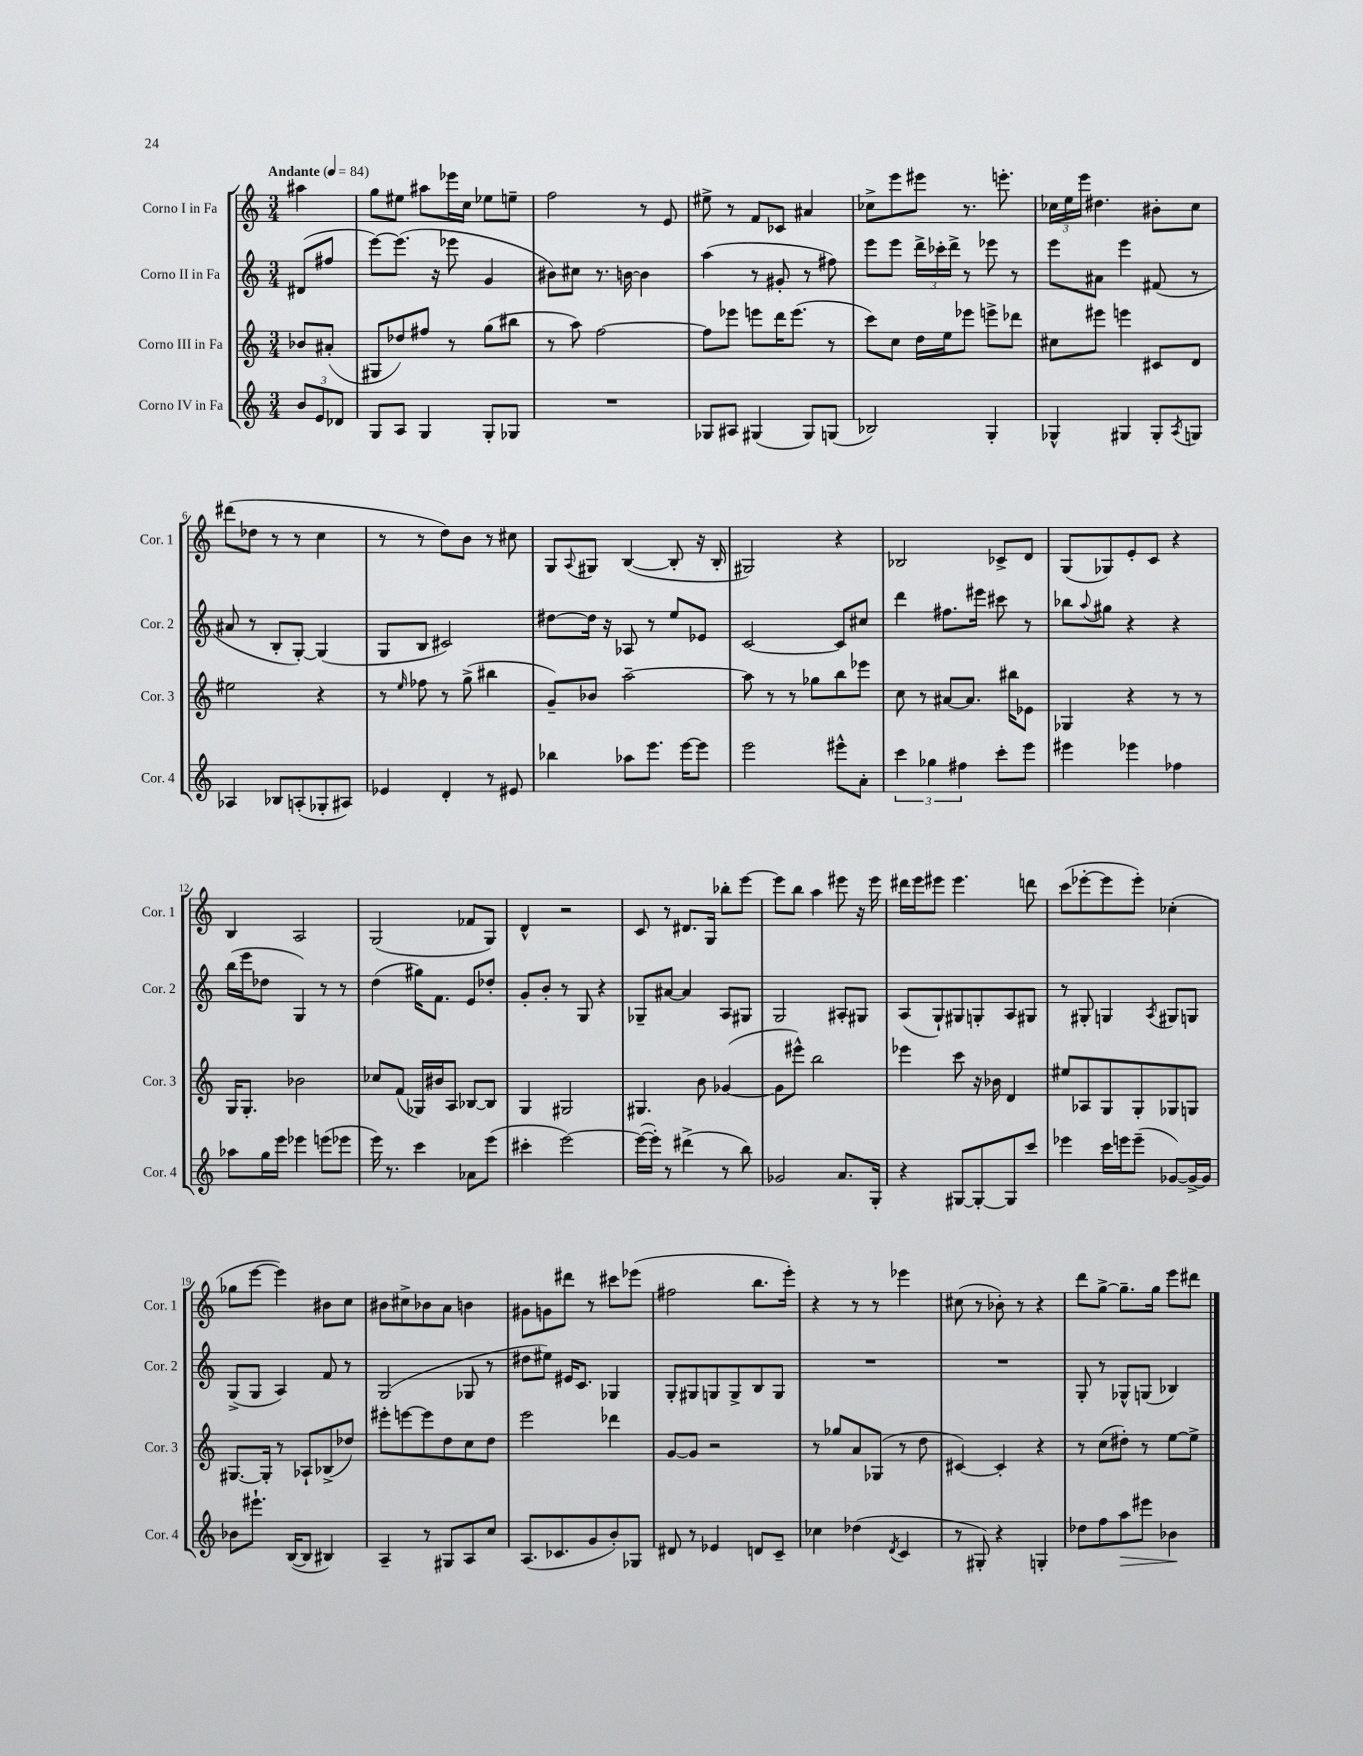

**kern	**kern	**kern	**kern
*staff4	*staff3	*staff2	*staff1
*clefG2	*clefG2	*clefG2	*clefG2
*k[]	*k[]	*k[]	*k[]
*M3/4	*M3/4	*M3/4	*M3/4
*MM84	*MM84	*MM84	*MM84
12b/L	8b-/L	(8d#/L	4aa#\
12e/	.	.	.
.	(8a#'/J	8ff#/J	.
12d-/J	.	.	.
=	=	=	=
8G/L	8G#/L	[8eee\L)	8gg\L
8A/J	8dd-/)	(8.eee\]J	8ee#\J
4G/	8ff#/J	.	8aa#\L
.	.	16r	.
.	8r	8eee-\	16eee-\L
.	.	.	16cc\JJ
8G'/L	(8gg\L	4g/	8ee-\L
8G-/J	8bb#\J	.	8ee~\J
=	=	=	=
2.r	8r	8b#\L)	2ff\
.	8aa\)	8cc#\J	.
.	[2ff\	8.r	.
.	.	[16b\	.
.	.	4b\]	8r
.	.	.	8e/
=	=	=	=
8G-/L	8ff\]L	(4aa\	8ee#^\
8A#/J	8eee-\J	.	8r
(4G#/	8eee\L	8r	8f/L
.	16ddd\K	8g#'/	8c-/J
.	(8.eee\J	.	.
8G#/L)	.	8r	4a#/
(8G/J	8r	8ff#\)	.
=	=	=	=
2B-/)	8ccc\L)	8eee\L	8cc-^\L
.	8cc\J	8eee\J	8eee\
.	16dd\LL	24ddd^\LL	8eee#\J
.	.	24ccc-'\	.
.	16ee\J	.	.
.	.	24ddd^\JJ	.
.	8eee-\J	8r	8.r
4G'/	8eee^\L	8eee-\	.
.	.	.	8.eee'\
.	8ddd-\J	8r	.
=	=	=	=
4G-^^/	8cc#\L	8eee\L	24cc-\LL
.	.	.	24ee\
.	.	.	24eee\JJ
.	8eee#\J	8a#\J	4.dd#\
4G#/	4eee\	4eee\	.
8G#'/L	8c#/L	(8f#/	8b#'\L
8qA/	.	.	.
8G/J	8d/J	8r	8cc-\J
=	=	=	=
4A-/	2ee#\	8a#/	(8ddd#\L
.	.	8r	8dd-\J
8B-/L	.	8B'/L	8r
(8A'/	.	[8G'/J)	8r
8G-'/	4r	(4G/]	4cc\
8A#/J)	.	.	.
=	=	=	=
4e-/	8r	8G/L	8r
.	16qqee/	.	.
.	8ff-\	8B/J	8r
4d'/	8r	2c#/)	8dd\L)
.	(8gg^\	.	8b\J
8r	4bb#\	.	8r
8e#/	.	.	8cc#\
=	=	=	=
4bb-\	8g~/L)	[8dd#\L	8G/L
.	.	.	8qqA/
.	8b-/J	16dd#\]Jk	8G#/J
.	.	16r	.
8aa-\L	[2aa~\	8A-/	([4B/
8.eee\J	.	8r	.
.	.	8ee/L	8B'/]
[16eee\LK	.	.	.
8eee\]J	.	8e-/J	16r
.	.	.	16B'/
=	=	=	=
2eee\	8aa\]	[2c/	2G#/)
.	8r	.	.
.	8r	.	.
.	8gg-\L	.	.
8eee#^^\L	8bb\	8c/]L	4r
8a'\J	8eee-\J	8cc#/J	.
=	=	=	=
6ccc\	8cc\	4ddd\	2B-/
.	8r	.	.
6gg-\	.	.	.
.	[8a#/L	8.ff#\L	.
6ff#\	.	.	.
.	8.a#/]J	.	.
.	.	16eee#\Jk	.
8ccc'\L	.	8ccc#\	8c-^/L
.	16bb#\LK	.	.
8eee\J	8e-\J	8r	8d/J
=	=	=	=
4eee#\	4G-/	8bb-\L	(8G/L
.	.	8qqaa/	.
.	.	8gg#\J	8G-/)
4eee-\	4r	4r	8e'/
.	.	.	8c/J
4ff-\	8r	4r	4r
.	8r	.	.
=	=	=	=
8aa-\L	16G/LK	(16bb\LL	4B/
.	8.G'/J	16eee\J	.
16gg\L	.	8dd-\J	.
16eee\JJ	.	.	.
4eee-\	2b-\	4G/)	2A/
(8eee\L	.	8r	.
8eee-\J	.	8r	.
=	=	=	=
16eee\)	8cc-/L	(4dd\	(2G/
8.r	.	.	.
.	(8f/J	.	.
4ccc\	16G-/LL)	16gg#\LK)	.
.	16b#/J	8.f\J	.
.	8A/J	.	.
8a-\L	[8B-/L	8e/L	8f-/L
(8eee\J	8B-/]J	8dd-'/J	8G/J)
=	=	=	=
4ccc#'\	4G/	8g'/L	4d^^/
.	.	8b'/J	.
[2eee\)	2G#/	8r	2r
.	.	8G/	.
.	.	4r	.
=	=	=	=
(16eee\_LL	4.G#/	8G-~/L	8c/
16eee'\]JJ)	.	.	.
8r	.	[8a#/J	8r
(4ddd#^\	.	4a#/]	8.d#/L
.	8b\	.	.
.	.	.	16G/Jk
8r	([4g-/	8A/L	8bb-'\L
8bb\)	.	8G#/J	[8eee\J
=	=	=	=
2g-/	8g-\]L	2G/	8eee\]L
.	8eee#^^\J)	.	8bb\J
.	2bb\	.	4aa\
8.a/L	.	8A#'/L	8eee#\
.	.	8G#/J	16r
16G'/Jk	.	.	16eee#\
=	=	=	=
4r	4eee-\	(8A/L	16ddd#\LL
.	.	.	16eee\J
.	.	8G`/)	8eee#\J
[8G#/L	8ccc\	8G#/	4.eee#\
8G#'/_	16r	8G'/	.
.	16b-\	.	.
8G#/]	4d/	8A/	.
8ccc/J	.	8G#/J	8ddd\
=	=	=	=
4eee-\	8ee#/L	8r	(8ccc\L
.	8A-/	8G#'/	[8eee-'\
16ccc\LL	8G/	4G/	8eee-\]
16eee\J	.	.	.
(8eee~\J	8G'/	.	8eee-'\J)
.	.	8qA/	.
[8g-/L)	8G-/	8G#/L	(4cc-'\
16g-^/_L	8G/J	8G/J	.
16g-/]JJ	.	.	.
=	=	=	=
8b-\L	[8.G#/L	(8G^/L	8gg-\L
8.eee#`\J	.	8G/J	[8eee\J
.	16G#'/]Jk	.	.
.	8r	4A/)	4eee\])
([16B/LK	.	.	.
8B/]J	8A-`/L	.	.
4B#/)	(8B-^/	8f/	8b#\L
.	8dd-/J)	8r	8cc\J
=	=	=	=
4A~/	8eee#'\L	(2G/	8b#\L
.	[8eee\	.	8cc#^\
8r	8eee\]	.	8b-\
8G#/L	8dd\	.	8a\J
8A/	8cc\	8G-/	4b\
8cc/J	8dd\J	8r	.
=	=	=	=
(8.A/L	2eee\	8dd#\L	8g#\L
.	.	8ee#\J)	8g\
8.c-/	.	.	.
.	.	16e#/LK	8ddd#\J
.	.	8.c/J	.
8g/	.	.	8r
8b'/)	4ddd-\	4G-/	8ccc#\L
8G-/J	.	.	(8eee-\J
=	=	=	=
8d#/	[8g/L	8G'/L	2ff#\
8r	8g/]J	8G#/	.
4e-/	2r	8G/	.
.	.	8G^/	.
8d/L	.	8B/	8.bb\L
8c~/J	.	8G/J	.
.	.	.	16eee'\Jk)
=	=	=	=
4cc-\	8r	2.r	4r
.	8gg-/L	.	.
(4dd-\	8a/	.	8r
.	(8G-/J	.	8r
8qd/	.	.	.
4c/	8r	.	4eee-\
.	8dd\	.	.
=	=	=	=
8r	[4c#/)	2.r	(8cc#\
8G#'/)	.	.	8r
4r	4c#'/]	.	8b-'\)
.	.	.	8r
4G'/	4r	.	4r
=	=	=	=
8dd-\L	8r	8G'/	8ddd\L
8ff\	(8cc\L	8r	[8gg^\J
8aa\	8dd#'\J)	8G-^^/L	8.gg~\]L
8eee#\J	8r	(8G/J	.
.	.	.	16gg\Jk
4b-\	[8ee\L	4B-/)	8eee\L
.	8ee^\]J	.	8ddd#\J
==	==	==	==
*-	*-	*-	*-
